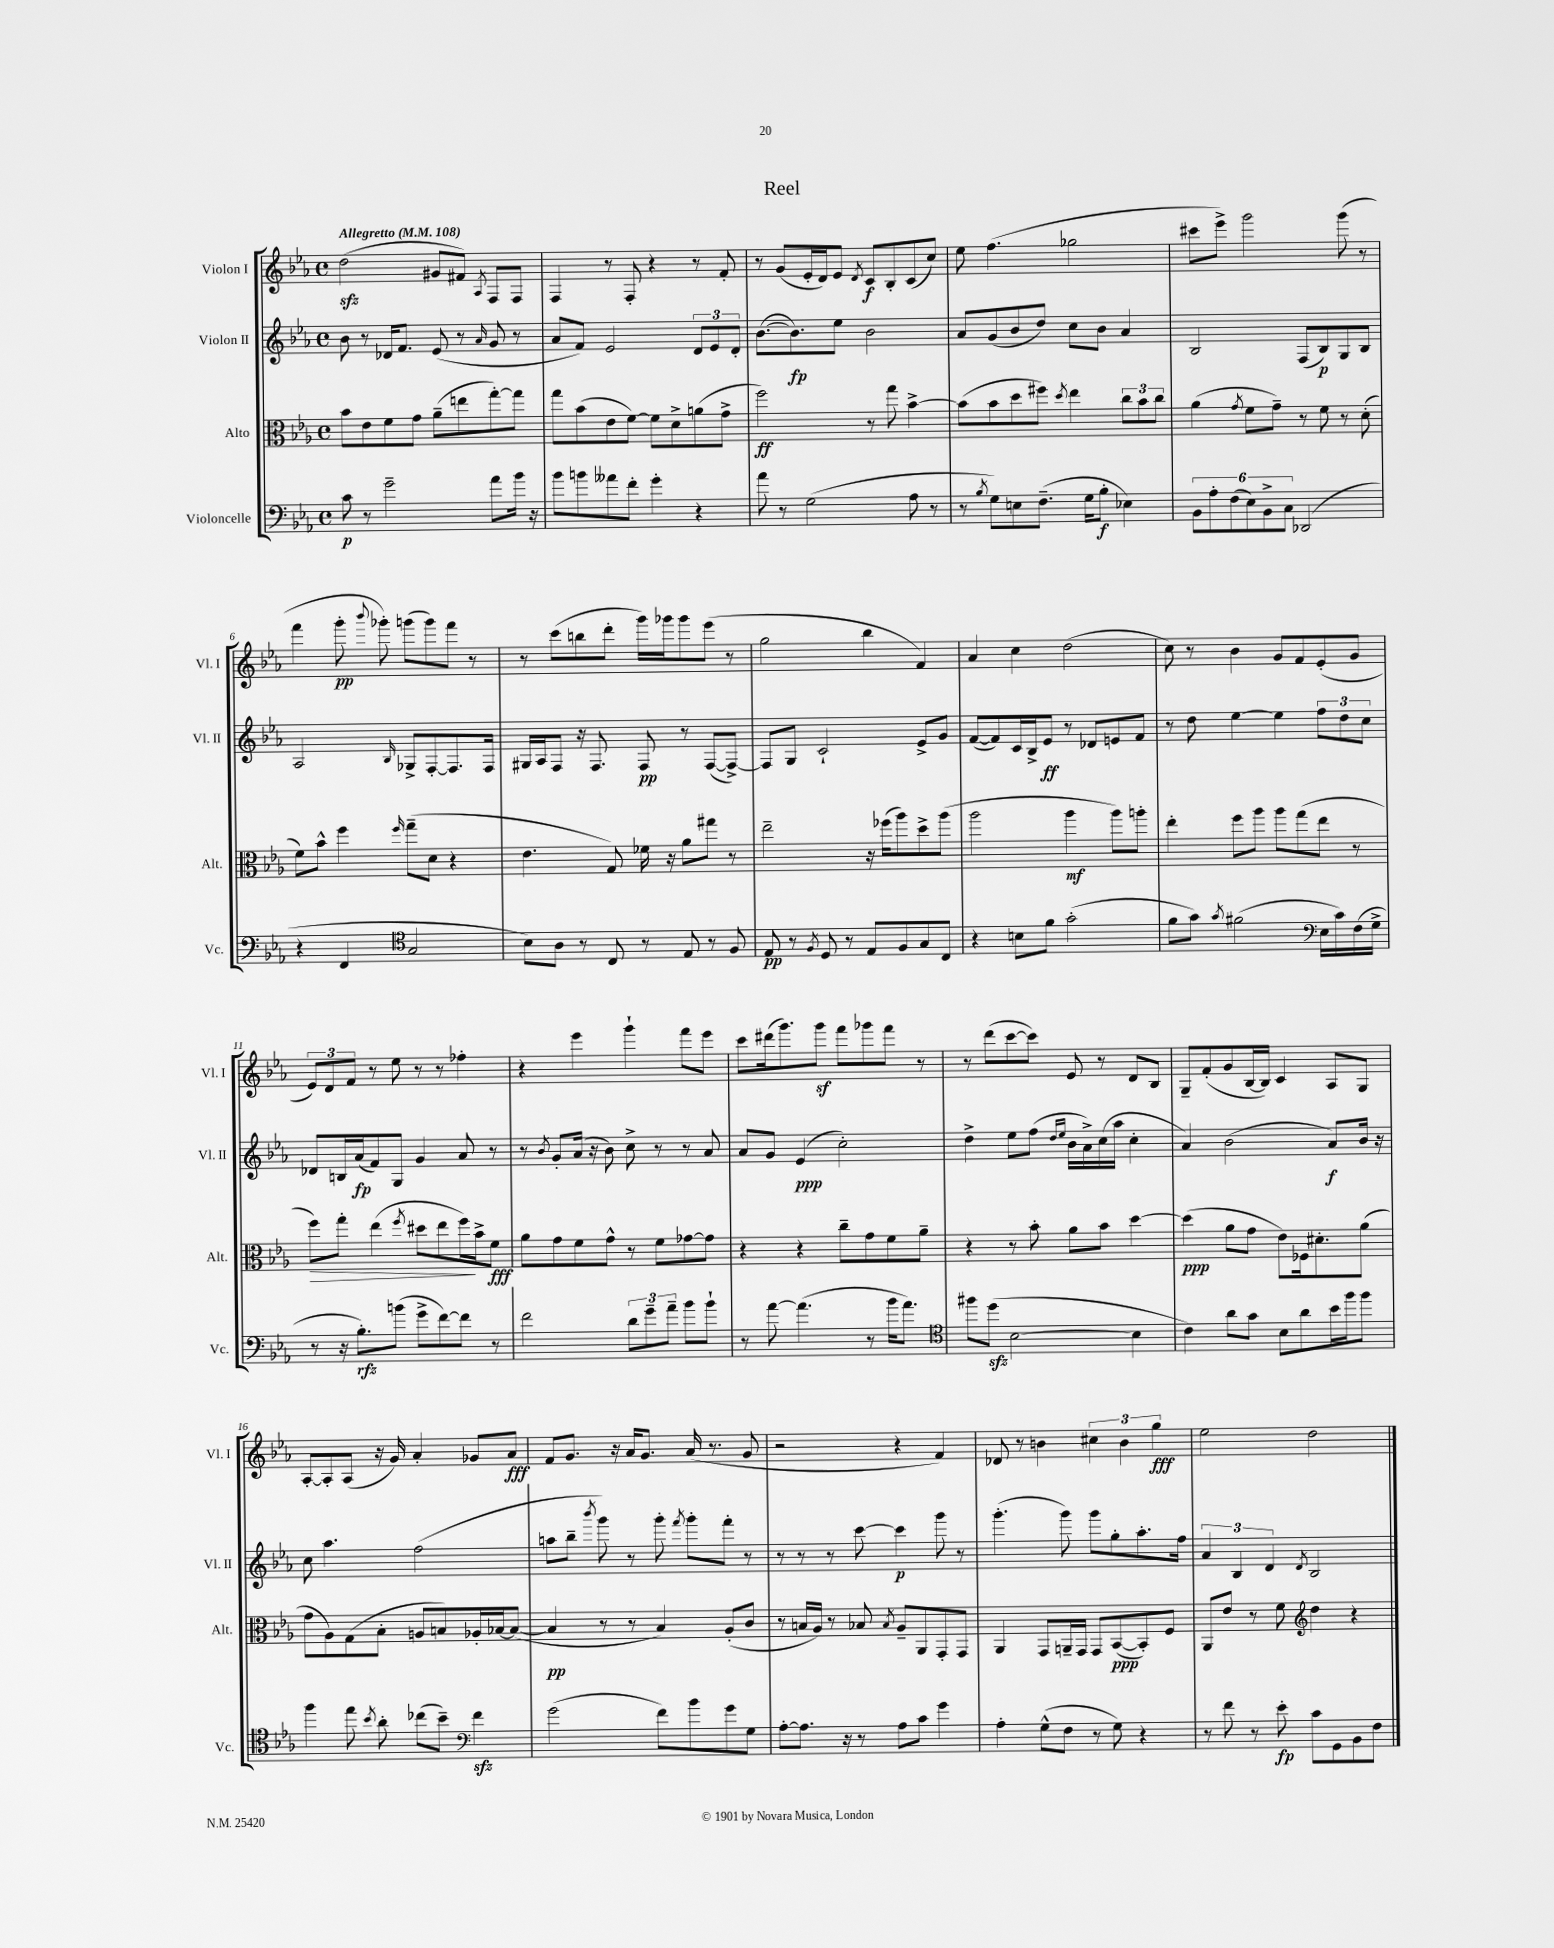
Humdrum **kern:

**kern	**kern	**kern	**kern
*staff4	*staff3	*staff2	*staff1
*clefF4	*clefC3	*clefG2	*clefG2
*k[b-e-a-]	*k[b-e-a-]	*k[b-e-a-]	*k[b-e-a-]
*M4/4	*M4/4	*M4/4	*M4/4
*met(c)	*met(c)	*met(c)	*met(c)
*MM108	*MM108	*MM108	*MM108
8c\	8b-\L	8b-\	(2dd\
8r	8e-\	8r	.
2g~\	8f\	16d-/LK	.
.	.	8.f/J	.
.	8g\J	.	.
.	(8a-~\L	(8e-/	8g#/L
.	8ee\	8r	8f#/J)
.	.	16qqa-/	8qA-/
8a-\L	[8gg'\)	8g/	8F/L
16b-\Jk	8gg\]J	8r	8F/J
16r	.	.	.
=	=	=	=
8b-\L	8gg\L	8a-/L	4F/
8b\	(8b-\	8f/J)	.
8a--\	8e-\	2e-/	8r
8f'\J	[8f\J)	.	8F'/
4g'\	8f\]L	.	4r
.	8d^\	.	.
4r	(8a\	12d/L	8r
.	.	12e-/	.
.	8g^\J	.	8f'/
.	.	12d'/J	.
=	=	=	=
8a-\	2ff\)	([8.b-\L	8r
8r	.	.	(8g/L
.	.	8.b-\])	.
(2G\	.	.	16e-'/L
.	.	.	16d/J)
.	.	8ee-\J	8e-/J
.	.	.	8qd/
.	8r	2b-\	8c/L
.	8gg\	.	8B-'/
8A-\	[4b-^\	.	(8c/
8r	.	.	8cc/J)
=	=	=	=
8r	(8b-\]L	8a-/L	8ee-\
8qB-/	.	.	.
8G\L)	8b-\	(8g/	(4.ff\
8E\	8dd\	8b-/	.
(8.F~\J	8ff#\J)	8dd/J)	.
.	8qdd/	.	.
.	4ee-\	8cc\L	2gg-\
16G\LK	.	.	.
8B-'\J	.	8b-\J	.
4E-\)	12cc\L	4a-/	.
.	12b-\	.	.
.	12cc\J	.	.
=	=	=	=
12BB-\L	(4a-\	2B-/	8ccc#\L
12A-'\	.	.	.
.	.	.	8eee-^\J)
(12F\	.	.	.
.	8qg/	.	.
12E-\)	8f\L	.	2ggg\
12BB-^\	.	.	.
.	8g~\J)	.	.
12C\J	.	.	.
(2DD-/	8r	(8F/L	.
.	8f\	8B-/)	.
.	8r	8G/	(8ggg\
.	(8d'\	8B-/J	8r
=	=	=	=
4r	8f\L)	2A-/	4fff\
.	8b-^^\J	.	.
4FF/	4ff\	.	8ggg'\
.	.	.	8qqbbb-/
.	.	.	8ggg-'\)
*clefC4	*	*	*
.	16qqff/	16qqB-/	.
2G/	(8gg~\L	8G-^/L	(8ggg\L
.	8d\J	[8F'/	8ggg\)
.	4r	8.F/]	8fff\J
.	.	.	8r
.	.	16F/Jk	.
=	=	=	=
8B-\L)	4.e-\	16G#/LL	8r
.	.	16A-/J	.
8A-\J	.	8F/J	(8ccc\L
8r	.	16r	8bb\
.	.	8.F/	.
8C/	8G/)	.	8ddd'\J
8r	16f-\	8F/	16ggg\LL)
.	16r	.	16ggg-\J
8E-/	8a-\L	8r	8ggg-\
8r	8gg#\J	([8F/L	(8eee-\J
8F/	8r	8F^/_J)	8r
=	=	=	=
8E-/	2ee-~\	8F/]L	2gg\
8r	.	8G/J	.
8qF/	.	.	.
8D/	.	2c`/	.
8r	.	.	.
8E-/L	16r	.	4bb-\
.	(16ff-\LK	.	.
8F/	8aa-\)	.	.
8G/	8dd^\	8e-^/L	4f/)
8C/J	(8aa-\J	8g/J	.
=	=	=	=
4r	2aa-\	([8f/L	4a-/
.	.	8f/])	.
8B\L	.	16c/L	4cc\
.	.	16B-^/J	.
8f\J	.	8e-/J	.
(2g'\	4aa-\	8r	(2dd\
.	.	8d-/L	.
.	8aa-\L)	8e/	.
.	8aa'\J	8f/J	.
=	=	=	=
8f\L	4ee-'\	8r	8cc\)
8g\J)	.	8dd\	8r
8qg/	.	.	.
(2f#\	8ff\L	[4ee-\	4b-\
.	8aa-\J	.	.
.	8aa-\L	4ee-\]	8g/L
.	(8gg\	.	8f/
*clefF4	*	*	*
16E-\LL	8ee-\J	12ff\L	(8e-'/
16c\)	.	.	.
.	.	12dd\	.
(16F\	8r	.	8g/J
.	.	12cc\J	.
16G^\JJ	.	.	.
=	=	=	=
8r	8ff\L)	8d-/L	12e-/L)
.	.	.	12d/
16r	8gg'\J	16B/L	.
.	.	.	12f/J
8.B-'\L)	.	(16a-/J	.
.	(4ee-\	8f/)	8r
(8b\J	.	8G/J	8ee-\
.	8qff/	.	.
8g^\L	8dd#\L	4g/	8r
[8f\)	8ee-\	.	8r
8f\]J	16ff\L)	8a-/	4ff-'\
.	16b-^\J	.	.
8r	8f\J	8r	.
=	=	=	=
2f\	8a-\L	8r	4r
.	.	8qb-/	.
.	8g\	8g'/L	.
.	8f\	(16a-/Jk	4eee-\
.	.	16r	.
.	8g^^\J	8b-\)	.
12d\L	8r	8cc^\	4ggg`\
12g~\	.	.	.
.	8f\L	8r	.
12a-~\J	.	.	.
8b-\L	[8g-\	8r	8fff\L
8b-`\J	8g-\]J	8a-/	8eee-\J
=	=	=	=
8r	4r	8a-/L	8ccc\L
[8a-\	.	8g/J	(16ddd#\k
.	.	.	8.ggg\)
(4.a-\]	4r	(4e-/	.
.	.	.	8ggg\J
.	8cc~\L	2cc'\)	8fff\L
8r	8g\	.	8ggg-\
16b-\LK	8f\	.	8fff\J
8.a-\J)	.	.	.
.	8a-~\J	.	8r
=	=	=	=
*clefC4	*	*	*
8ff#\L	4r	4dd^\	8r
(8dd\J	.	.	(8ddd\L
[2B-\	8r	8ee-\L	[8ccc\
.	8b-'\	(8ff\J	8ccc\]J)
.	.	16qqdd/LL	.
.	.	16qqee-/JJ	.
.	8a-\L	16b-\LL	8e-/
.	.	16a-^\)	.
.	8b-\J	(16cc\	8r
.	.	16aa-\JJ	.
4B-\]	[4dd\	4cc'\	8d/L
.	.	.	8B-/J
=	=	=	=
4c\)	(4dd\]	4a-/)	8G~/L
.	.	.	(8f'/
8a-\L	8a-\L	(2b-\	8g/
8g\J	8g\J	.	[16B-/L
.	.	.	16B-/]JJ)
8B-\L	8e-\L)	.	4c/
8a-\	16F-\k	.	.
.	8.d#'\	.	.
16b-\L	.	8a-/L)	8A-/L
16ff\J	.	.	.
8ff\J	(8a-\J	16b-/Jk	8G/J
.	.	16r	.
=	=	=	=
4ff\	8g\L	8cc\	[8A-'/L
.	8A-\)	4.aa-\	8A-'/]
8ee-\	(8G\	.	(8A-/J
8qb-/	.	.	.
8a-'\	8B-'\J	.	16r
.	.	.	16g/)
(8cc-\L	8A/L	(2ff\	4a-'/
8b-~\J)	8B/)	.	.
*clefF4	*	*	*
4f\	16A-'/L	.	8g-/L
.	[16B-/J	.	.
.	(8B-/_J	.	8a-/J
=	=	=	=
(2g\	4B-/]	8aa\L	8f/L
.	.	8bb-~\J	8.g/J
.	.	8qbbb-/	.
.	8r	8ggg\)	.
.	.	.	16r
.	8r	8r	16a-/LK
.	.	.	8.g/J
8f\L)	4B-/)	8ggg'\	.
.	.	8qfff/	.
8b-\	.	8ggg'\L	(16a-/
.	.	.	8.r
8g\	(8A-'/L	8fff'\J	.
8G\J	8c/J	8r	8g/
=	=	=	=
[8A-'\L	8r	8r	2r
8.A-\]J	16B/LL	8r	.
.	16A-/JJ)	.	.
.	8r	8r	.
16r	.	.	.
8r	8B-/	[8ccc\	.
.	8qB-/	.	.
8A-\L	8A-~/L	4ccc\]	4r
8c\J	8AA-/	.	.
4g\	8GG'/	8ggg\	4f/)
.	8GG/J	8r	.
=	=	=	=
4A-'\	4AA-/	(4.ggg'\	8d-/
.	.	.	8r
(8G^^\L	8GG/L	.	4b\
8F\J	16AA~/L	8ggg\)	.
.	16GG/JJ	.	.
8r	8GG/L	8ggg\L	6cc#\
8G\)	([8BB-/	8gg'\	.
.	.	.	6b\
4r	8BB-'/])	8.aa-'\	.
.	.	.	6gg\
.	8F/J	.	.
.	.	16ff\Jk	.
=	=	=	=
8r	8AA-/L	6a-/	2ee-\
8f\	8e-/J	.	.
.	.	6B-/	.
8r	8r	.	.
.	.	6d/	.
8e-'\	8f\	.	.
*	*clefG2	*	*
.	.	8qd/	.
8c\L	4dd\	2B-/	2dd\
8GG\	.	.	.
8BB-\	4r	.	.
8F\J	.	.	.
==	==	==	==
*-	*-	*-	*-
